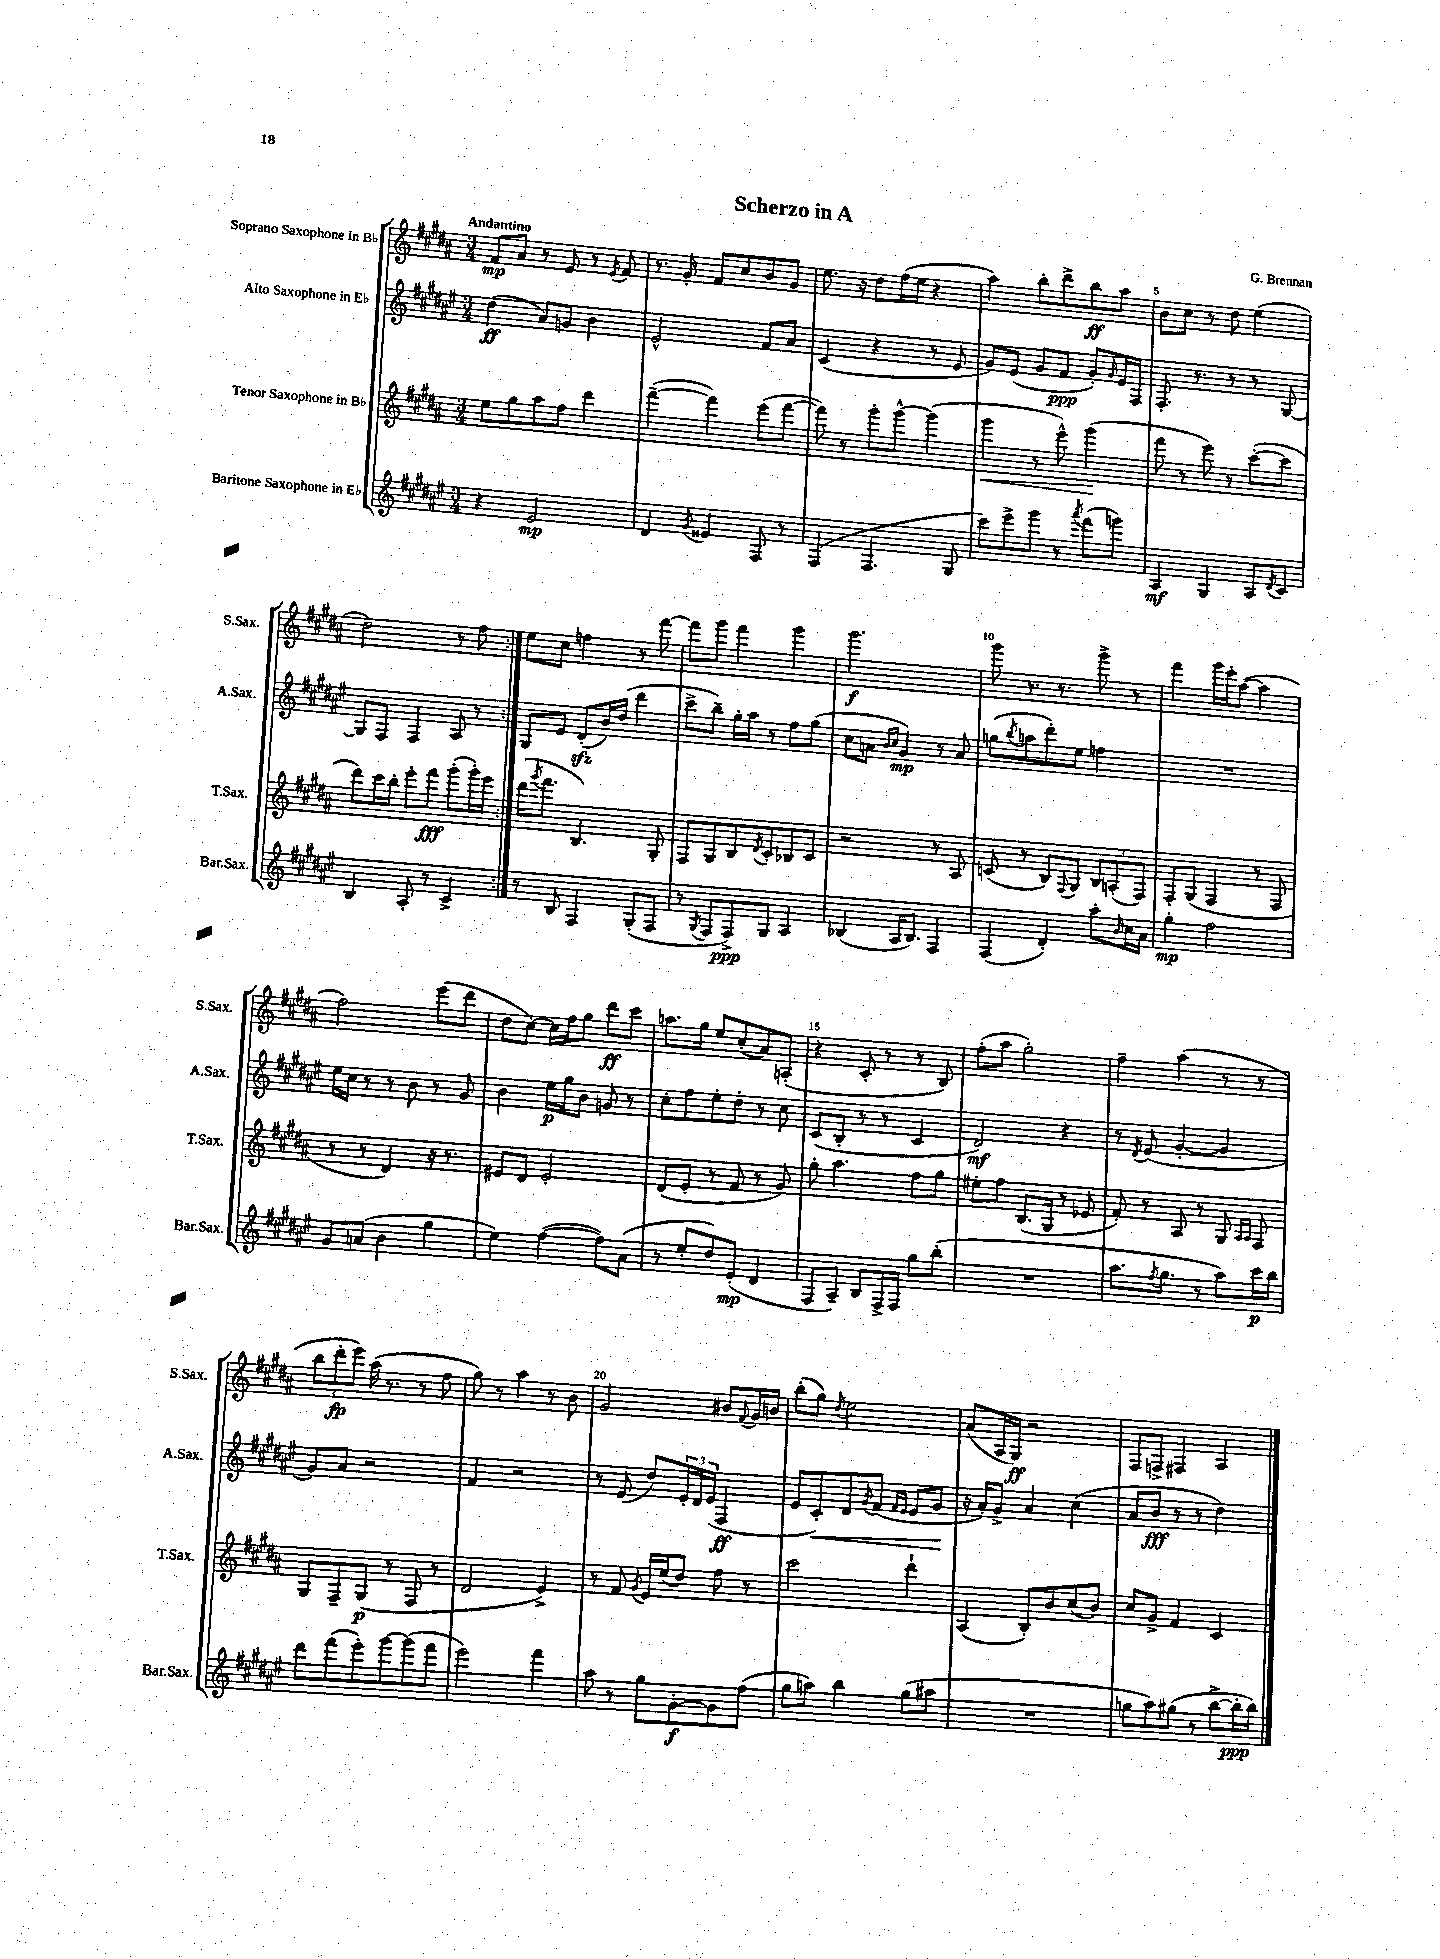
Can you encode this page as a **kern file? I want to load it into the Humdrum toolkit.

**kern	**dynam	**kern	**dynam	**kern	**dynam	**kern	**dynam
*part4	*part4	*part3	*part3	*part2	*part2	*part1	*part1
*staff4	*staff4	*staff3	*staff3	*staff2	*staff2	*staff1	*staff1
*I"Baritone Saxophone in E♭	*	*I"Tenor Saxophone in B♭	*	*I"Alto Saxophone in E♭	*	*I"Soprano Saxophone in B♭	*
*I'Bar.Sax.	*	*I'T.Sax.	*	*I'A.Sax.	*	*I'S.Sax.	*
*clefG2	*	*clefG2	*	*clefG2	*	*clefG2	*
*k[f#c#g#d#a#e#]	*	*k[f#c#g#d#a#]	*	*k[f#c#g#d#a#e#]	*	*k[f#c#g#d#a#]	*
*M3/4	*	*M3/4	*	*M3/4	*	*M3/4	*
=1	=1	=1	=1	=1	=1	=1	=1
!	!	!	!	!	!	!LO:TX:a:B:t=Andantino	!
4r	.	8ee\L	.	(4dd#\	ff	8f#/L	mp
.	.	8gg#\	.	.	.	8a#/J	.
2e#/	mp	8aa#\	.	8a#/L)	.	8r	.
.	.	8ff#\J	.	8gn/J	.	8e/	.
.	.	4ddd#\	.	4b\	.	8r	.
.	.	.	.	.	.	8qe/	.
.	.	.	.	.	.	8f#/	.
=2	=2	=2	=2	=2	=2	=2	=2
4d#/	.	([4fff#~\	.	2e#^^/	.	8.r	.
.	.	.	.	.	.	16g#'/	.
8qg#/	.	.	.	.	.	.	.
4e##X/	.	4fff#\])	.	.	.	8f#/L	.
.	.	.	.	.	.	8cc#/	.
8F#/	.	(8eee\L	.	8f#/L	.	8b/	.
8r	.	[8fff#\J	.	8a#/J	.	8g#/J	.
=3	=3	=3	=3	=3	=3	=3	=3
(4F#/	.	8fff#\])	.	(4c#/	.	8.ee\	.
.	.	8r	.	.	.	.	.
.	.	.	.	.	.	16r	.
4.F#/	.	8ggg#'\L	.	4r	.	8dd#\L	.
.	.	[8ggg#^^\J	.	.	.	(16ff#\L	.
.	.	.	.	.	.	16ee\JJ	.
.	.	(4ggg#\]	.	8r	.	4r	.
8G#/	.	.	.	8e#/	.	.	.
=4	=4	=4	=4	=4	=4	=4	=4
!	!	!	!LO:HP:b	!	!	!	!
8ccc#\L)	.	4ggg#\	<	8g#/L)	.	4aa#\)	.
8eee#^\	.	.	.	(8e#/J	.	.	.
8ggg#\J	.	8r	.	8g#/L	.	8bb'\L	.
8r	.	8eee^^\)	.	8f#/J	ppp	8ddd#^\	.
8qaaa#/	.	.	.	.	.	.	.
(8fff#\L	.	(4ggg#\	.	8g#'/L)	.	8bb\	ff
.	.	.	.	16qqg#/	.	.	.
8gggn\J)	.	.	.	16e#/L	.	8aa#\J	.
.	.	.	.	16F#/JJ	.	.	.
.	.	.	[	.	.	.	.
=5	=5	=5	=5	=5	=5	=5	=5
4A#/	mf	8fff#\	.	8.F#'/	.	8b\L	.
.	.	8r	.	.	.	8cc#\J	.
.	.	.	.	8.r	.	.	.
4G#/	.	8eee\)	.	.	.	8r	.
.	.	8r	.	8r	.	8dd#\	.
8A#/L	.	([8ccc#'\L	.	8r	.	(4ee\	.
8qd#/	.	.	.	.	.	.	.
8c#/J	.	8ccc#\J]	.	[8G#/	.	.	.
!!LO:LB:g=z
=6	=6	=6	=6	=6	=6	=6	=6
4B/	.	8ddd#\L)	.	8G#/L]	.	2dd#\)	.
.	.	16ccc#\L	.	8F#/J	.	.	.
.	.	16bb'\JJ	.	.	.	.	.
8A#'/	.	8eee'\L	.	4F#/	.	.	.
8r	.	8fff#\J	fff	.	.	.	.
4c#^/	.	(8ggg#'\L	.	8A#/	.	8r	.
.	.	16ggg#'\L)	.	8r	.	8ff#\	.
.	.	16eee\JJ	.	.	.	.	.
=7:|!	=7:|!	=7:|!	=7:|!	=7:|!	=7:|!	=7:|!	=7:|!
8r	.	(16ddd#\KL	.	8G#/L	.	8ee\L	.
.	.	8qggg#/	.	.	.	.	.
.	.	8.fff#\J	.	.	.	.	.
8B/	.	.	.	8e#/J	.	8cc#\J	.
4F#/	.	4.B/)	.	(8d#zz'/L	.	4ffn\	.
.	.	.	.	16b/L)	.	.	.
.	.	.	.	(16dd#/JJ	.	.	.
(8G#'/L	.	.	.	4ddd#\	.	8r	.
8F#/J	.	8G#'/	.	.	.	[8fff#\	.
=8	=8	=8	=8	=8	=8	=8	=8
8r	.	8F#/L	.	8ccc#^\L	.	8fff#\L]	.
8qG#/	.	.	.	.	.	.	.
8F#/L	.	8G#/	.	8bb~\J)	.	8ggg#\J	.
8F#^/)	ppp	8B/	.	16gg#'\LL	.	4fff#\	.
.	.	.	.	16aa#\JJ	.	.	.
.	.	8qd#/	.	.	.	.	.
8G#/J	.	8c#'/	.	8r	.	.	.
4A#/	.	8B-X/	.	8ff#\L	.	4ggg#\	.
.	.	8c#/J	.	(8gg#\J	.	.	.
=9	=9	=9	=9	=9	=9	=9	=9
(4B-X/	.	2r	.	8cc#\L	.	2.ggg#\	f
.	.	.	.	8an\J	.	.	.
.	.	.	.	16qqb/LL	.	.	.
.	.	.	.	16qqcc#/JJ	.	.	.
16A#/KL	.	.	.	4g#/)	mp	.	.
8.B-/J)	.	.	.	.	.	.	.
4F#/	.	8r	.	8r	.	.	.
.	.	8A#/	.	8a/	.	.	.
=10	=10	=10	=10	=10	=10	=10	=10
(4F#/	.	(8cn/	.	(8ggn\L	.	8ggg#\	.
.	.	.	.	8qbb/	.	.	.
.	.	8r	.	8aan\	.	8.r	.
4d#'/)	.	8B/L)	.	8ddd#'\)	.	.	.
.	.	.	.	.	.	8.r	.
.	.	8qqF#/	.	.	.	.	.
.	.	8G#/J	.	8ee#\J	.	.	.
8aa#'\L	.	12B/L	.	4ffn\	.	8ggg#^\	.
.	.	(12An'/	.	.	.	.	.
16qqb/	.	.	.	.	.	.	.
16cc#\L	.	.	.	.	.	8r	.
.	.	12F#/J)	.	.	.	.	.
16a#\JJ	.	.	.	.	.	.	.
=11	=11	=11	=11	=11	=11	=11	=11
4gg#'\	mp	8F#'/L	.	2.r	.	4fff#\	.
.	.	(8G#/J	.	.	.	.	.
2ff#\	.	4F#/	.	.	.	16ggg#\LL	.
.	.	.	.	.	.	16eee'\J	.
.	.	.	.	.	.	([8aa#\J	.
.	.	8r	.	.	.	4aa#\]	.
.	.	8F#/	.	.	.	.	.
!!LO:LB:g=z
=12	=12	=12	=12	=12	=12	=12	=12
8g#/L	.	8r	.	16ee#\LL	.	2ff#\)	.
.	.	.	.	16cc#\JJ	.	.	.
(8an/J	.	8r	.	8r	.	.	.
4b\	.	4d#/)	.	8r	.	.	.
.	.	.	.	8b\	.	.	.
4gg#\	.	16r	.	8r	.	(8eee\L	.
.	.	8.r	.	.	.	.	.
.	.	.	.	8g#/	.	8ddd#\J	.
=13	=13	=13	=13	=13	=13	=13	=13
4ee#\)	.	8e#X/L	.	4b\	.	8dd#\L	.
.	.	8d#/J	.	.	.	[8cc#\J)	.
([4ff#\	.	2e#'/	.	16ee#\LL	p	16cc#\LL]	.
.	.	.	.	16gg#\J	.	16ff#\J	.
.	.	.	.	8b\J	.	8gg#\J	.
8ff#\L])	.	.	.	8gn/	.	8ddd#\L	ff
(8a#\J	.	.	.	8r	.	8ccc#\J	.
=14	=14	=14	=14	=14	=14	=14	=14
8r	.	(8d#/L	.	8cc#'\L	.	8.aan\L	.
8ee#'/L	.	8e'/J	.	8ff#\	.	.	.
.	.	.	.	.	.	16gg#\Jk	.
8dd#/)	.	8r	.	8ee#'\	.	8ee/L	.
(8e#'/J	mp	8f#/	.	8dd#'\J	.	(8cc#'/	.
4d#/	.	8r	.	8r	.	8a#/)	.
.	.	8g#/)	.	8cc#\	.	(8An'/J	.
=15	=15	=15	=15	=15	=15	=15	=15
8F#/L	.	8gg#'\	.	(8c#/L	.	4r	.
8A#~/J)	.	4.aa#\	.	8B'/J	.	.	.
8B/L	.	.	.	8r	.	8c#'/	.
16F#^/L	.	.	.	8r	.	8r	.
16F#/JJ	.	.	.	.	.	.	.
8gg#\L	.	8ff#\L	.	4c#/	.	8r	.
(8bb'\J	.	8gg#\J	.	.	.	8B/)	.
=16	=16	=16	=16	=16	=16	=16	=16
2.r	.	8ee#X'\L	.	2d#/)	mf	(8ff#'\L	.
.	.	8ff#\J	.	.	.	8aa#\J	.
.	.	(8.B/L	.	.	.	2gg#'\)	.
.	.	16G#/Jk	.	.	.	.	.
.	.	8r	.	4r	.	.	.
.	.	8e-X/	.	.	.	.	.
=17	=17	=17	=17	=17	=17	=17	=17
8.aa#\L	.	8f#'/)	.	8r	.	4ff#~\	.
.	.	.	.	8qd#/	.	.	.
.	.	8r	.	(8e#/	.	.	.
8qff#/	.	.	.	.	.	.	.
8.gg#\J	.	.	.	.	.	.	.
.	.	8A#/	.	[4g#'/	.	(4aa#\	.
8r	.	8r	.	.	.	.	.
8aa#\L)	.	8G#/	.	4g#/]	.	8r	.
.	.	16qqA#/LL	.	.	.	.	.
.	.	16qqA#/JJ	.	.	.	.	.
16ccc#\L	p	8F#/	.	.	.	8r	.
16bb\JJ	.	.	.	.	.	.	.
!!LO:LB:g=z
=18	=18	=18	=18	=18	=18	=18	=18
8ddd#\L	.	8G#/L	.	8g#/L)	.	12bb\L	.
.	.	.	.	.	.	12ddd#'\	fp
(8fff#\	.	8F#~/	.	8a#/J	.	.	.
.	.	.	.	.	.	12eee\J)	.
8eee#'\)	.	(8G#/J	p	2r	.	(16aa#\	.
.	.	.	.	.	.	8.r	.
[8ggg#\	.	8r	.	.	.	.	.
(8ggg#\]	.	8F#/	.	.	.	8r	.
8fff#\J	.	8r	.	.	.	8ff#\	.
=19	=19	=19	=19	=19	=19	=19	=19
2eee#\)	.	2d#/	.	4f#/	.	8gg#\)	.
.	.	.	.	.	.	8r	.
.	.	.	.	2r	.	4aa#\	.
4fff#\	.	4e^/)	.	.	.	8r	.
.	.	.	.	.	.	8b\	.
=20	=20	=20	=20	=20	=20	=20	=20
8aa#\	.	8r	.	8r	.	2g#/	.
8r	.	8f#/	.	(8e#/	.	.	.
.	.	8qg#/	.	.	.	.	.
8gg#\L	.	16e/LL	.	8dd#/L)	.	.	.
.	.	(16ee/J	.	.	.	.	.
[8g#'\	f	8dd#/J)	.	24e#'/L	.	.	.
.	.	.	.	24d#/	.	.	.
.	.	.	.	(24e#/JJ	.	.	.
8g#\]	.	8ff#\	.	4F#/	ff	8b#X/L	.
.	.	.	.	.	.	8qqf#/	.
(8ff#\J	.	8r	.	.	.	16g#/L	.
.	.	.	.	.	.	16bn/JJ	.
=21	=21	=21	=21	=21	=21	=21	=21
8gg#\L	.	2ccc#\	.	8e#/L	.	(8bb'\L	.
!	!	!	!	!	!LO:HP:b	!	!
8aan\J)	.	.	.	8c#'/)	<	8gg#\J)	.
.	.	.	.	.	.	8qdd#/	.
4bb\	.	.	.	8d#/	.	2ee\	.
.	.	.	.	8qg#/	.	.	.
.	.	.	.	(8f#/J	.	.	.
.	.	.	.	16qqf#/LL	.	.	.
.	.	.	.	16qqe#/JJ	.	.	.
(8gg#\L	.	4ddd#`\	.	8e#/L	.	.	.
8aa#X\J	.	.	.	8g#/J	.	.	.
.	.	.	.	.	[	.	.
=22	=22	=22	=22	=22	=22	=22	=22
2.r	.	(4A#/	.	16r	.	(8a#/L	.
.	.	.	.	16a#'/KL)	.	.	.
.	.	.	.	8g#^/J	.	16A#/L	.
.	.	.	.	.	.	16G#/JJ)	ff
.	.	8B'/L)	.	4a#/	.	2r	.
.	.	8b/	.	.	.	.	.
.	.	(8cc#/	.	(4cc#\	.	.	.
.	.	8b/J)	.	.	.	.	.
=23	=23	=23	=23	=23	=23	=23	=23
8ggn\L	.	8cc#/L	.	8a#/L	.	8F#/L	.
8aa#\)	.	8g#^/J	.	8b/J	fff	8Fn^/J	.
(8gg#X\J	.	4f#/	.	8r	.	4F#X/	.
8r	.	.	.	8r	.	.	.
[8bb^\L	.	4c#/	.	4dd#\)	.	4A#/	.
16bb'\L]	ppp	.	.	.	.	.	.
16bb\JJ)	.	.	.	.	.	.	.
==	==	==	==	==	==	==	==
*-	*-	*-	*-	*-	*-	*-	*-
